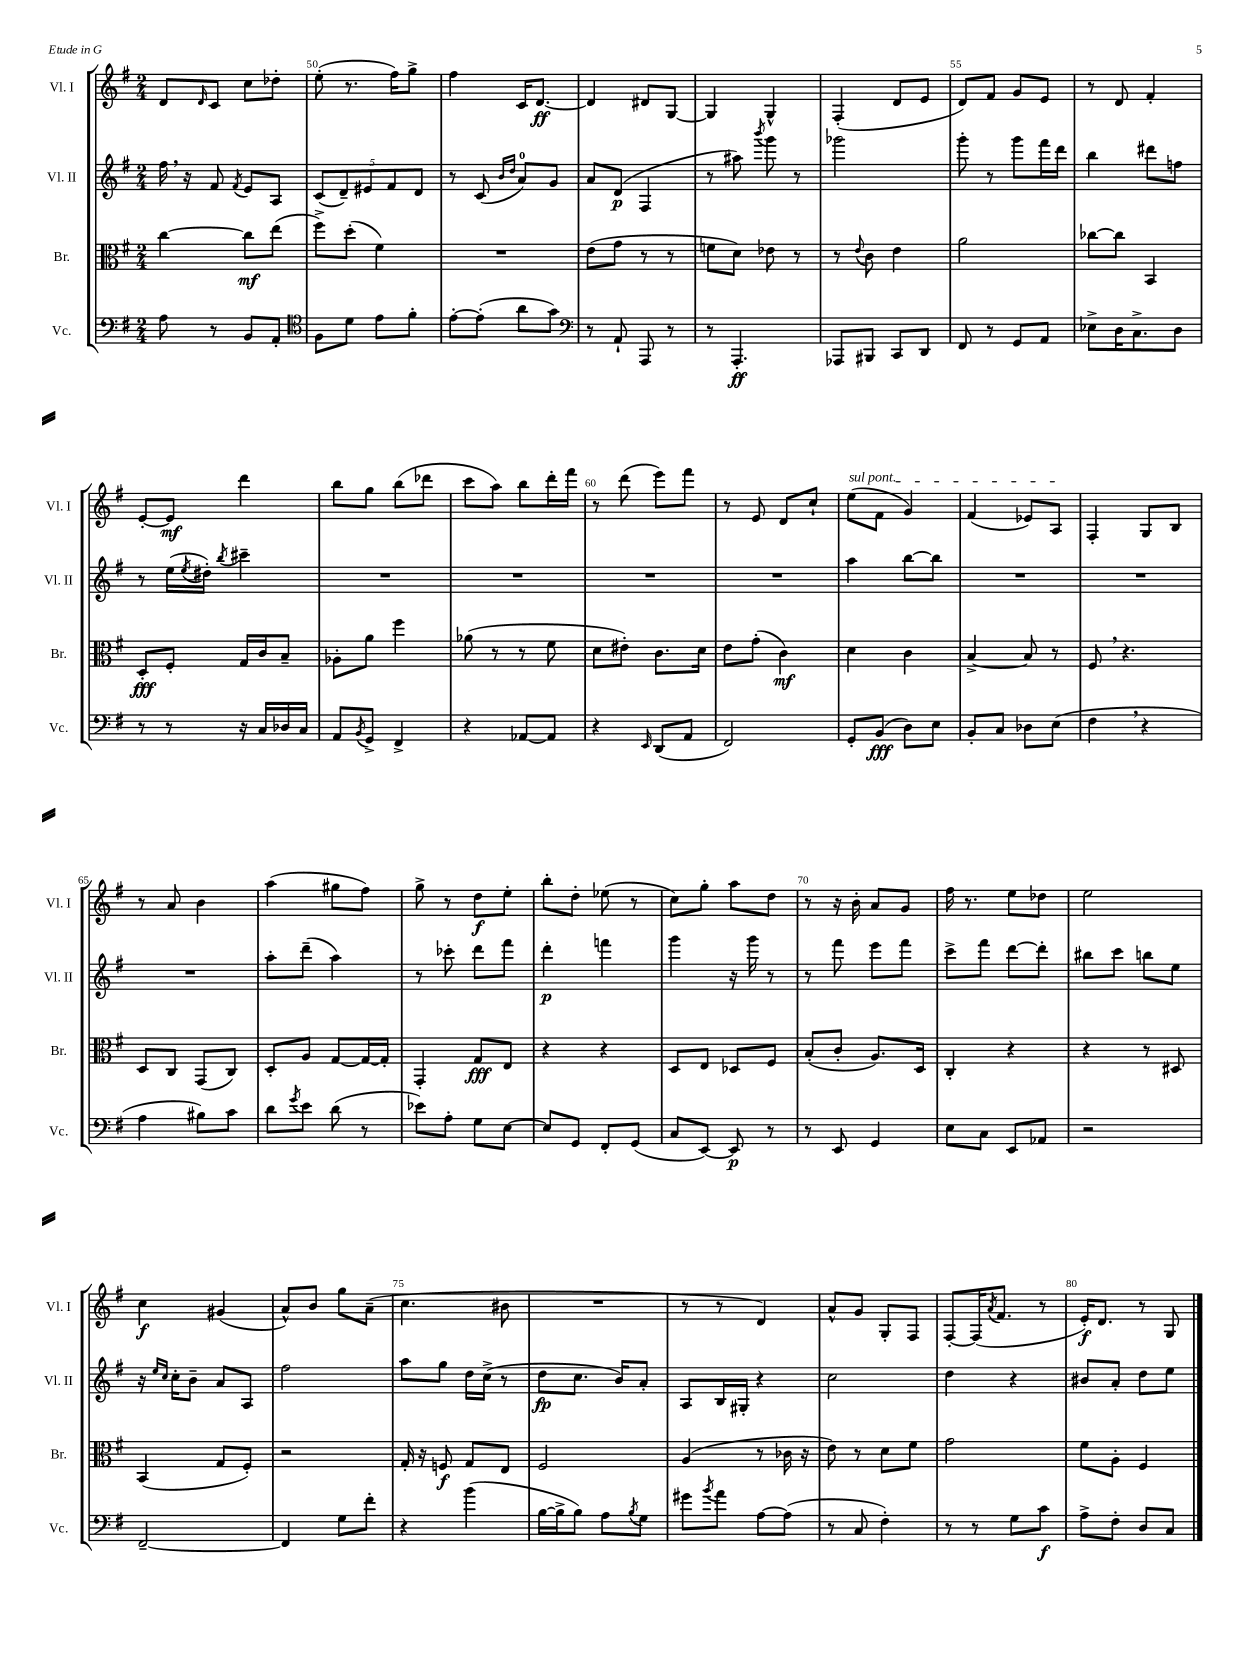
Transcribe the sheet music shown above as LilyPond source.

<<
\new StaffGroup <<
\new Staff = "s0" \with { instrumentName = "Vl. I" shortInstrumentName = "Vl. I" } {
    \clef treble \key g \major \numericTimeSignature \time 2/4
    d'8 \grace { d'16 } c'8 c''8 des''8-. |
    e''8-.( r8. fis''16) g''8-> |
    fis''4 c'16 d'8.~\ff |
    d'4 dis'8 g8~ |
    g4 g4-^ |
    fis4-.( d'8 e'8 |
    d'8) fis'8 g'8 e'8 |
    r8 d'8 fis'4-. |
    e'8~-. e'8\mf d'''4 |
    b''8 g''8 b''8( des'''8 |
    c'''8 a''8) b''8 d'''16-. fis'''16 |
    r8 d'''8( e'''8) fis'''8 |
    r8 e'8 d'8 c''8-! |
    \once \override TextSpanner.bound-details.left.text = \markup { \italic "sul pont." } e''8\startTextSpan( fis'8 g'4) |
    fis'4( ees'8) a8\stopTextSpan |
    fis4-. g8 b8 |
    r8 a'8 b'4 |
    a''4( gis''8 fis''8) |
    g''8-> r8 d''8\f e''8-. |
    b''8-. d''8-. ees''8( r8 |
    c''8) g''8-. a''8 d''8 |
    r8 r16 b'16-. a'8 g'8 |
    fis''16 r8. e''8 des''8 |
    e''2 |
    c''4\f gis'4( |
    a'8-^) b'8 g''8 a'8--( |
    c''4. bis'8 |
    R2 |
    r8 r8 d'4) |
    a'8-^ g'8 g8-. fis8 |
    fis8~-. fis16( \acciaccatura { a'8 } fis'8. r8 |
    e'16-.\f) d'8. r8 g8 \bar "|." |
}
\new Staff = "s1" \with { instrumentName = "Vl. II" shortInstrumentName = "Vl. II" } {
    \clef treble \key g \major \numericTimeSignature \time 2/4
    fis''16 \breathe r16 fis'8 \acciaccatura { fis'8 } e'8 a8 |
    \tuplet 5/4 { c'8( d'8--) eis'8 fis'8 d'8 } |
    r8 c'8( \grace { b'16 d''16 } a'8-0) g'8 |
    a'8 d'8\p( fis4 |
    r8 ais''8) \acciaccatura { b'''8 } g'''8 r8 |
    ges'''2 |
    g'''8-. r8 g'''8 fis'''16 d'''16 |
    b''4 dis'''8 f''8 |
    r8 e''16( \acciaccatura { e''8 } dis''16-.) \acciaccatura { b''8 } cis'''4-- |
    R2 |
    R2 |
    R2 |
    R2 |
    a''4 b''8~ b''8 |
    R2 |
    R2 |
    R2 |
    a''8-. d'''8--( a''4) |
    r8 ces'''8-. d'''8 fis'''8 |
    d'''4-.\p f'''4 |
    g'''4 r16 g'''16 r8 |
    r8 fis'''8 e'''8 fis'''8 |
    c'''8-> fis'''8 d'''8~ d'''8-. |
    bis''8 c'''8 b''8 e''8 |
    r16 \grace { e''16 c''16 } c''16-. b'8-- a'8 a8 |
    fis''2 |
    a''8 g''8 d''16 c''16->( r8 |
    d''8\fp c''8. b'16) a'8-. |
    a8 b16 gis16-. r4 |
    c''2 |
    d''4 r4 |
    bis'8 a'8-. d''8 e''8 \bar "|." |
}
\new Staff = "s2" \with { instrumentName = "Br." shortInstrumentName = "Br." } {
    \clef alto \key g \major \numericTimeSignature \time 2/4
    c''4~ c''8\mf e''8( |
    fis''8->) d''8-.( fis'4) |
    R2 |
    e'8( g'8 r8 r8 |
    f'8 d'8) ees'8 r8 |
    r8 \appoggiatura { e'8 } c'8 e'4 |
    a'2 |
    ces''8~ ces''8 b,4 |
    d8-.\fff fis8-. g16 c'16 b8-- |
    aes8-. a'8 fis''4 |
    aes'8( r8 r8 fis'8 |
    d'8 eis'8-.) c'8. d'16 |
    e'8 g'8-.( c'4\mf) |
    d'4 c'4 |
    b4~-> b8 r8 |
    fis8 \breathe r4. |
    d8 c8 g,8( c8) |
    d8-. a8 g8~ g16~ g16-. |
    g,4-. g8\fff e8 |
    r4 r4 |
    d8 e8 des8 fis8 |
    b8-.( c'8-. a8.) d16 |
    c4-. r4 |
    r4 r8 dis8 |
    b,4( g8 fis8-.) |
    r2 |
    g16-. r16 f8\f g8 e8 |
    fis2 |
    a4( r8 ces'16 r16 |
    e'8) r8 d'8 fis'8 |
    g'2 |
    fis'8 a8-. fis4 \bar "|." |
}
\new Staff = "s3" \with { instrumentName = "Vc." shortInstrumentName = "Vc." } {
    \clef bass \key g \major \numericTimeSignature \time 2/4
    a8 r8 b,8 a,8-. |
    \clef tenor fis8 d'8 e'8 fis'8-. |
    e'8~-. e'8-.( a'8 g'8) |
    \clef bass r8 a,8-! a,,8 r8 |
    r8 a,,4.-.\ff |
    aes,,8 bis,,8 c,8 d,8 |
    fis,8 r8 g,8 a,8 |
    ees8-> d16 c8.-> d8 |
    r8 r8 r16 c16 des16 c16 |
    a,8 \acciaccatura { b,8 } g,8-> fis,4-> |
    r4 aes,8~ aes,8 |
    r4 \grace { e,16 } d,8( a,8 |
    fis,2) |
    g,8-. b,8\fff( d8) e8 |
    b,8-. c8 des8 e8( |
    fis4 \breathe r4 |
    a4 bis8) c'8 |
    d'8 \acciaccatura { g'8 } e'8 d'8( r8 |
    ees'8) a8-. g8 e8~ |
    e8 g,8 fis,8-. g,8( |
    c8 e,8~) e,8\p r8 |
    r8 e,8 g,4 |
    e8 c8 e,8 aes,8 |
    r2 |
    fis,2~-- |
    fis,4 g8 fis'8-. |
    r4 b'4( |
    b16~ b16-> b8) a8 \acciaccatura { b8 } g8 |
    gis'8 \acciaccatura { b'8 } a'8 a8~ a8( |
    r8 c8 fis4-.) |
    r8 r8 g8 c'8\f |
    a8-> fis8-. d8 c8 \bar "|." |
}
>>
>>
\layout { \context { \Score currentBarNumber = #49 \override BarNumber.break-visibility = ##(#f #t #t) barNumberVisibility = #(every-nth-bar-number-visible 5) } }
